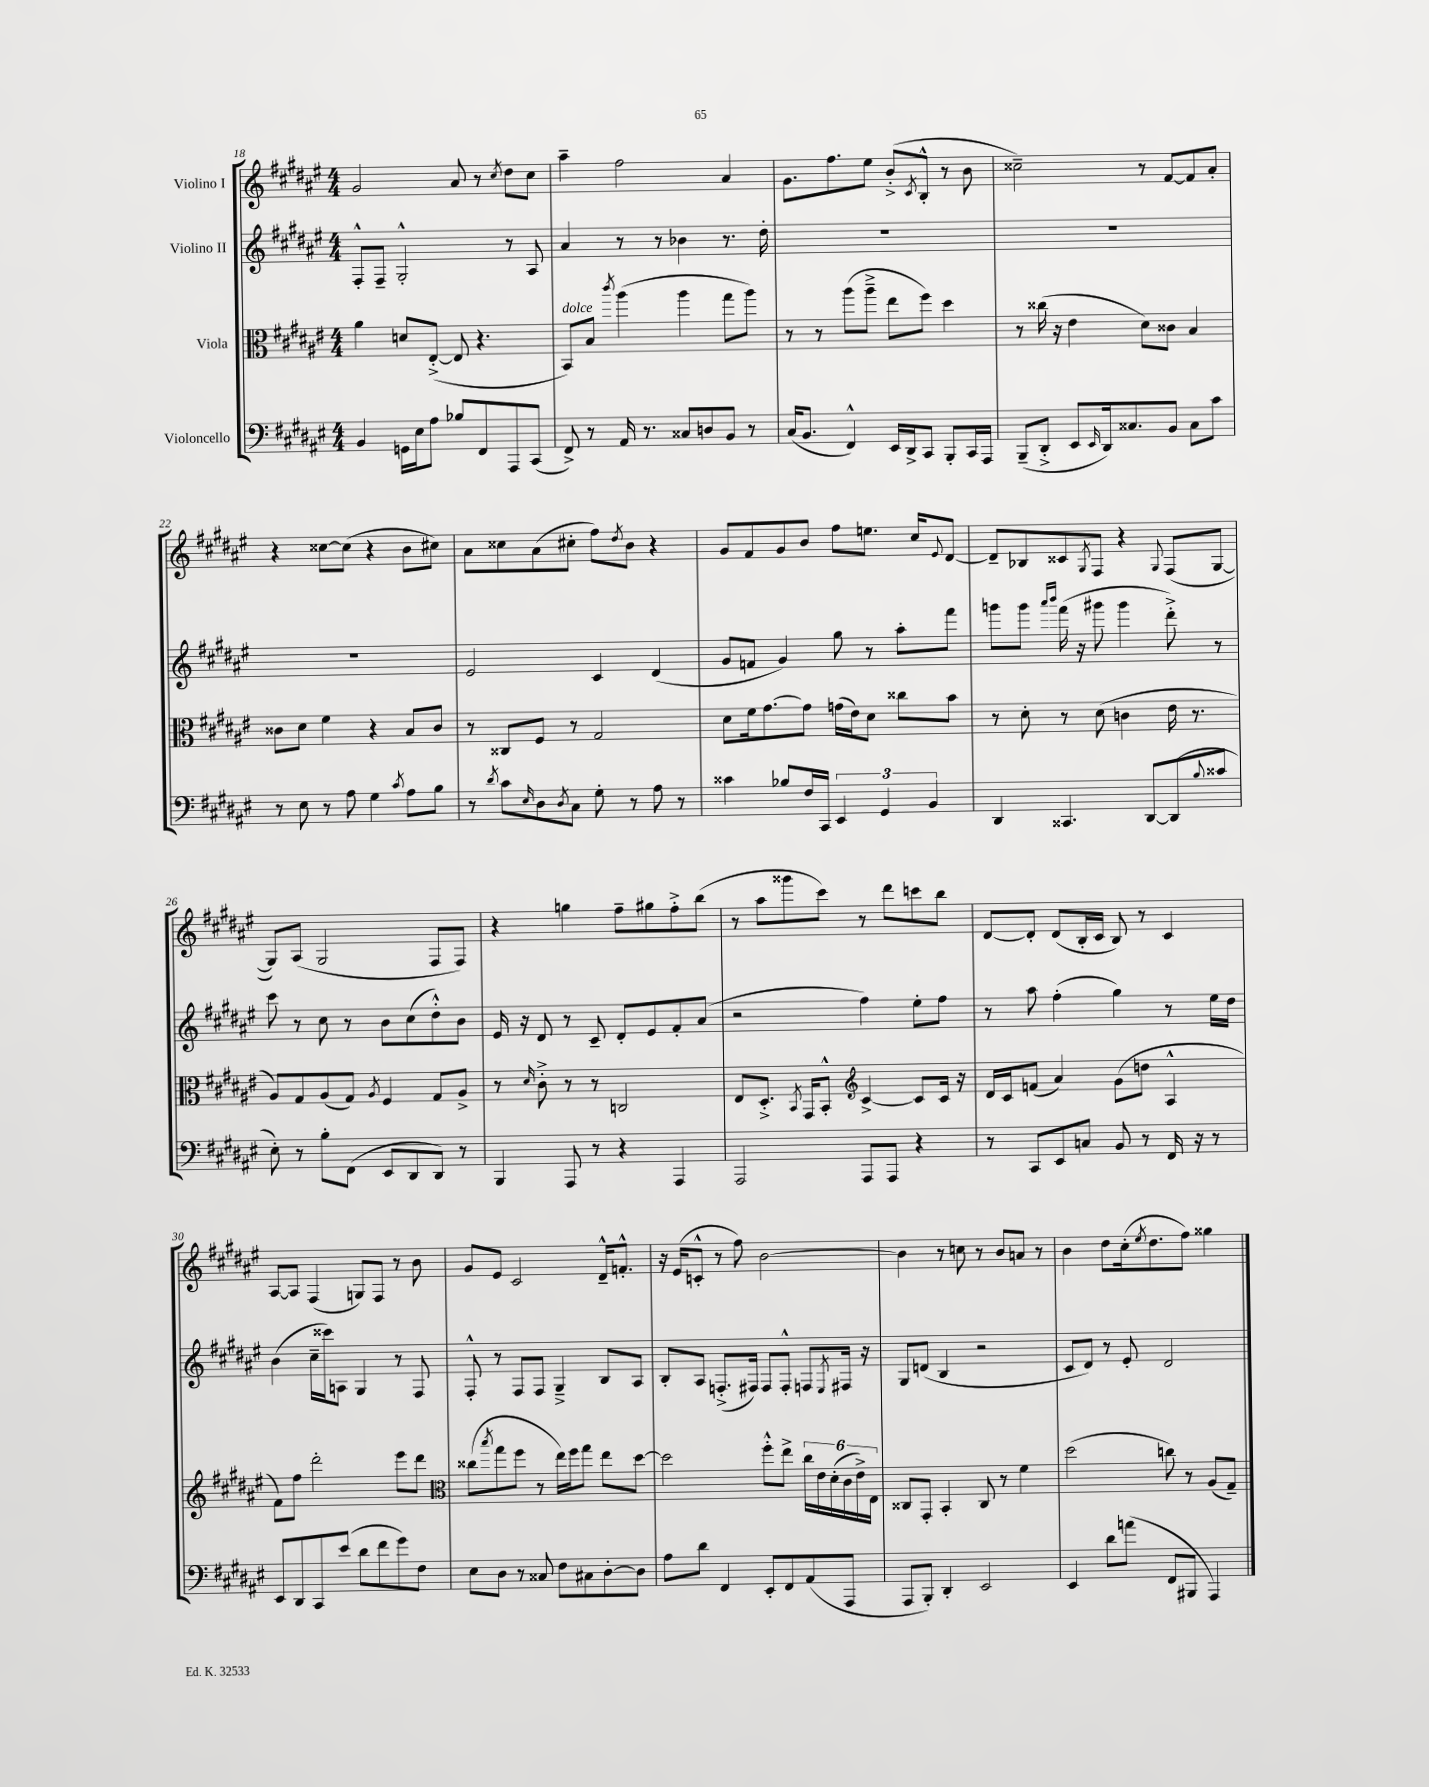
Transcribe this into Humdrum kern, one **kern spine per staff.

**kern	**kern	**kern	**kern
*staff4	*staff3	*staff2	*staff1
*clefF4	*clefC3	*clefG2	*clefG2
*k[f#c#g#d#a#e#]	*k[f#c#g#d#a#e#]	*k[f#c#g#d#a#e#]	*k[f#c#g#d#a#e#]
*M4/4	*M4/4	*M4/4	*M4/4
4BB/	4a#\	8F#'^^/L	2g#/
.	.	8F#~/J	.
16GG\LL	8d/L	2G#'^^/	.
16E#\J	.	.	.
8A#\J	([8E#'^/J	.	.
8B-/L	8E#/]	.	8a#/
8FF#/	4.r	.	8r
.	.	.	8qcc#/
8AAA#/	.	8r	8dd#\L
(8CC#/J	.	8A#/	8cc#\J
=	=	=	=
8FF#^/)	8BB/L)	4a#/	4aa#~\
8r	8B/J	.	.
.	8qccc#/	.	.
16AA#/	(4aa#\	8r	2ff#\
8.r	.	.	.
.	.	8r	.
8C##/L	4aa#\	4b-\	.
8D/	.	.	.
8BB/J	8gg#\L	8.r	4a#/
8r	8aa#\J)	.	.
.	.	16dd#'\	.
=	=	=	=
(16C#/LK	8r	1r	8.g#\L
8.BB/J	.	.	.
.	8r	.	.
.	.	.	8.ff#\
4FF#^^/)	(8aa#\L	.	.
.	8aa#~^\J	.	8ee#\J
16EE#/LL	8ee#\L	.	(8b'^/L
16DD#^/J	.	.	.
.	.	.	8qc#/
8CC#/J	8ff#\J)	.	8B'^^/J
8BBB'/L	4dd#\	.	8r
16CC#/L	.	.	8b\
16AAA#/JJ	.	.	.
=	=	=	=
(8BBB~/L	8r	1r	2cc##~\)
8DD#'^/J	(16cc##\	.	.
.	16r	.	.
8EE#/L	4e#\	.	.
16qqEE#/	.	.	.
16DD#/k)	.	.	.
8.C##/	.	.	.
.	8d#\L)	.	8r
8BB/J	8c##\J	.	[8f#/L
8C##\L	4B/	.	8f#/]
8c#\J	.	.	8a#'/J
=	=	=	=
8r	8c##\L	1r	4r
8E#\	8d#\J	.	.
8r	4f#\	.	[8cc##\L
8A#\	.	.	(8cc##\]J
4G#\	4r	.	4r
8qc#/	.	.	.
8A#\L	8B/L	.	8b\L
8B\J	8c##/J	.	8cc#\J)
=	=	=	=
8r	8r	2e#/	8a#\L
8qd#/	.	.	.
8c#\L	8C##/L	.	8cc##\
16qqE#/	.	.	.
8D#\	8F#/J	.	(8a#\
8qD#/	.	.	.
8C#\J	8r	.	8cc#'\J
8G#'\	2G#/	4c#/	8ff#\L)
.	.	.	8qdd#/
8r	.	.	8b\J
8A#\	.	(4d#/	4r
8r	.	.	.
=	=	=	=
4c##\	8d#\L	8g#/L	8g#/L
.	16f#\k	8f/J	8f#/
.	[8.g#\	.	.
8B-/L	.	4g#/)	8g#/
16F#/L	8g#\]J	.	8b/J
16CC#/JJ	.	.	.
6EE#/	(16g\LL	8gg#\	8ff#\L
.	16e#\J)	.	.
.	8d#\J	8r	8.ee\J
6GG#/	.	.	.
.	8cc##\L	8aa#'\L	.
.	.	.	16cc#/LK
6BB/	.	.	.
.	.	.	8qqe#/
.	8b\J	8fff#\J	[8d#/J
=	=	=	=
4DD#/	8r	8ggg\L	8d#~/]L
.	8d#'\	8ggg\J	8B-/
.	.	16qqaaa#/LL	.
.	.	16qqbbb/JJ	.
4.CC##/	8r	(16fff#\	8c##/
.	.	16r	.
.	.	.	8qG#/
.	(8d#\	8ggg#\	8F#/J
.	4c\	4ggg#\	4r
[8DD#/L	.	.	.
.	.	.	8qqG#/
(8DD#/]	16e#\	8ddd#'^\)	(8F#/L
.	8.r	.	.
8qqB/	.	.	.
8c##/J	.	8r	[8G#/J
=	=	=	=
8E#'\)	8A#/L)	8ccc#\	8G#/]L)
8r	8G#/	8r	(8A#/J
8B'\L	(8A#/	8cc#\	2G#/
(8FF#\J	8G#/J)	8r	.
.	8qA#/	.	.
8EE#/L	4F#/	8b\L	.
8DD#/	.	(8cc#\	.
8DD#/J)	8G#/L	8dd#'^^\)	8F#/L
8r	8A#^/J	8b\J	8F#/J)
=	=	=	=
4BBB/	8r	16e#/	4r
.	.	16r	.
.	16qqd#/	.	.
.	8c#'^\	8d#/	.
8AAA#/	8r	8r	4gg\
8r	8r	8c#~/	.
4r	2C/	8d#'/L	8ff#~\L
.	.	8e#/	8gg#\
4AAA#/	.	8f#'/	8ff#'^\
.	.	(8a#/J	(8bb\J
=	=	=	=
2AAA#/	8E#/L	2r	8r
.	8.D#'^/J	.	8aa#\L
.	.	.	8ggg##\
.	8qBB/	.	.
.	16GG#/LK	.	.
.	8BB'^^/J	.	8ccc#\J)
*	*clefG2	*	*
8AAA#/L	[4c#^/	4ff#\)	8r
8AAA#/J	.	.	8ddd#\L
4r	8c#/]L	8ee#'\L	8ccc\
.	16c#/Jk	8ff#\J	8bb\J
.	16r	.	.
=	=	=	=
8r	16d#/LL	8r	[8d#/L
.	16c#/J	.	.
8CC#/L	(8f/J	8aa#\	8d#'/]J
8EE#/	4a#/)	(4ff#'\	(8d#/L
8C/J	.	.	16B'/L
.	.	.	16c#/JJ
8BB/	(8g#\L	4gg#\)	8B/)
8r	8dd\J	.	8r
16FF#/	4A#^^/	8r	4c#/
16r	.	.	.
8r	.	16ee#\LL	.
.	.	16dd#\JJ	.
=	=	=	=
8EE#/L	8f#\L)	(4b\	[8A#/L
8DD#/	8ff#\J	.	8A#/]J
8CC#/	2ddd#'\	16cc#~\LL	(4F#/
.	.	16ccc##\J)	.
(8e#/J	.	8A\J	.
8d#\L	.	4G#/	8G/L)
8f#\	.	.	8F#/J
8g#\)	8eee#\L	8r	8r
8F#\J	8ddd#\J	8F#/	8b\
=	=	=	=
*	*clefC3	*	*
8E#\L	(8cc##\L	8F#'^^/	8g#/L
.	8qbb/	.	.
8D#\J	8gg#\	8r	8e#/J
8r	8ff#\J	8F#/L	2c#/
8C##/	8r	8F#/J	.
8F#\L	16ee#\LL)	4G#~^/	.
.	16ff#\J	.	.
8C#\	8gg#\J	.	.
[8D#'\	8ee#\L	8B/L	16d#~^^/LK
.	.	.	8.f'^^/J
8D#\]J	[8dd#\J	8A#/J	.
=	=	=	=
8A#\L	2dd#\]	8B'/L	16r
.	.	.	(16e#/LK
8d#\J	.	8A#/J	8c'^^/J
4FF#/	.	(8.F'^/L	8r
.	.	.	8ff#\)
.	.	16F#/Jk)	.
8EE#'/L	8ff#'^^\L	8F#/L	[2b\
8FF#/	8ee#^\J	8F#'^^/J	.
(8AA#/	24cc#\LL	8F/L	.
.	24e#\	.	.
.	(24d#'\	.	.
.	.	8qE#/	.
8AAA#/J	24c#\	16F#/Jk	.
.	24e#^\)	.	.
.	.	16r	.
.	24E#\JJ	.	.
=	=	=	=
8AAA#/L	8C##/L	8G#/L	4b\]
8BBB'/J)	8GG#'/J	(8d/J	.
4DD#'/	4BB'/	4B/	8r
.	.	.	8cc\
2EE#/	8C##/	2r	8r
.	8r	.	8b/L
.	4f#\	.	8a/J
.	.	.	8r
=	=	=	=
4EE#/	(2dd#\	8c#/L	4b\
.	.	8d#/J)	.
8d#\L	.	8r	8dd#\L
(8a\J	.	8e#'/	(16cc#'\k
.	.	.	8qee#/
.	.	.	8.dd#\
8FF#/L	8cc\)	2d#/	.
8BBB#/J	8r	.	8ff#\J)
4AAA#/)	(8A#/L	.	4gg##\
.	8G#~/J)	.	.
==	==	==	==
*-	*-	*-	*-
